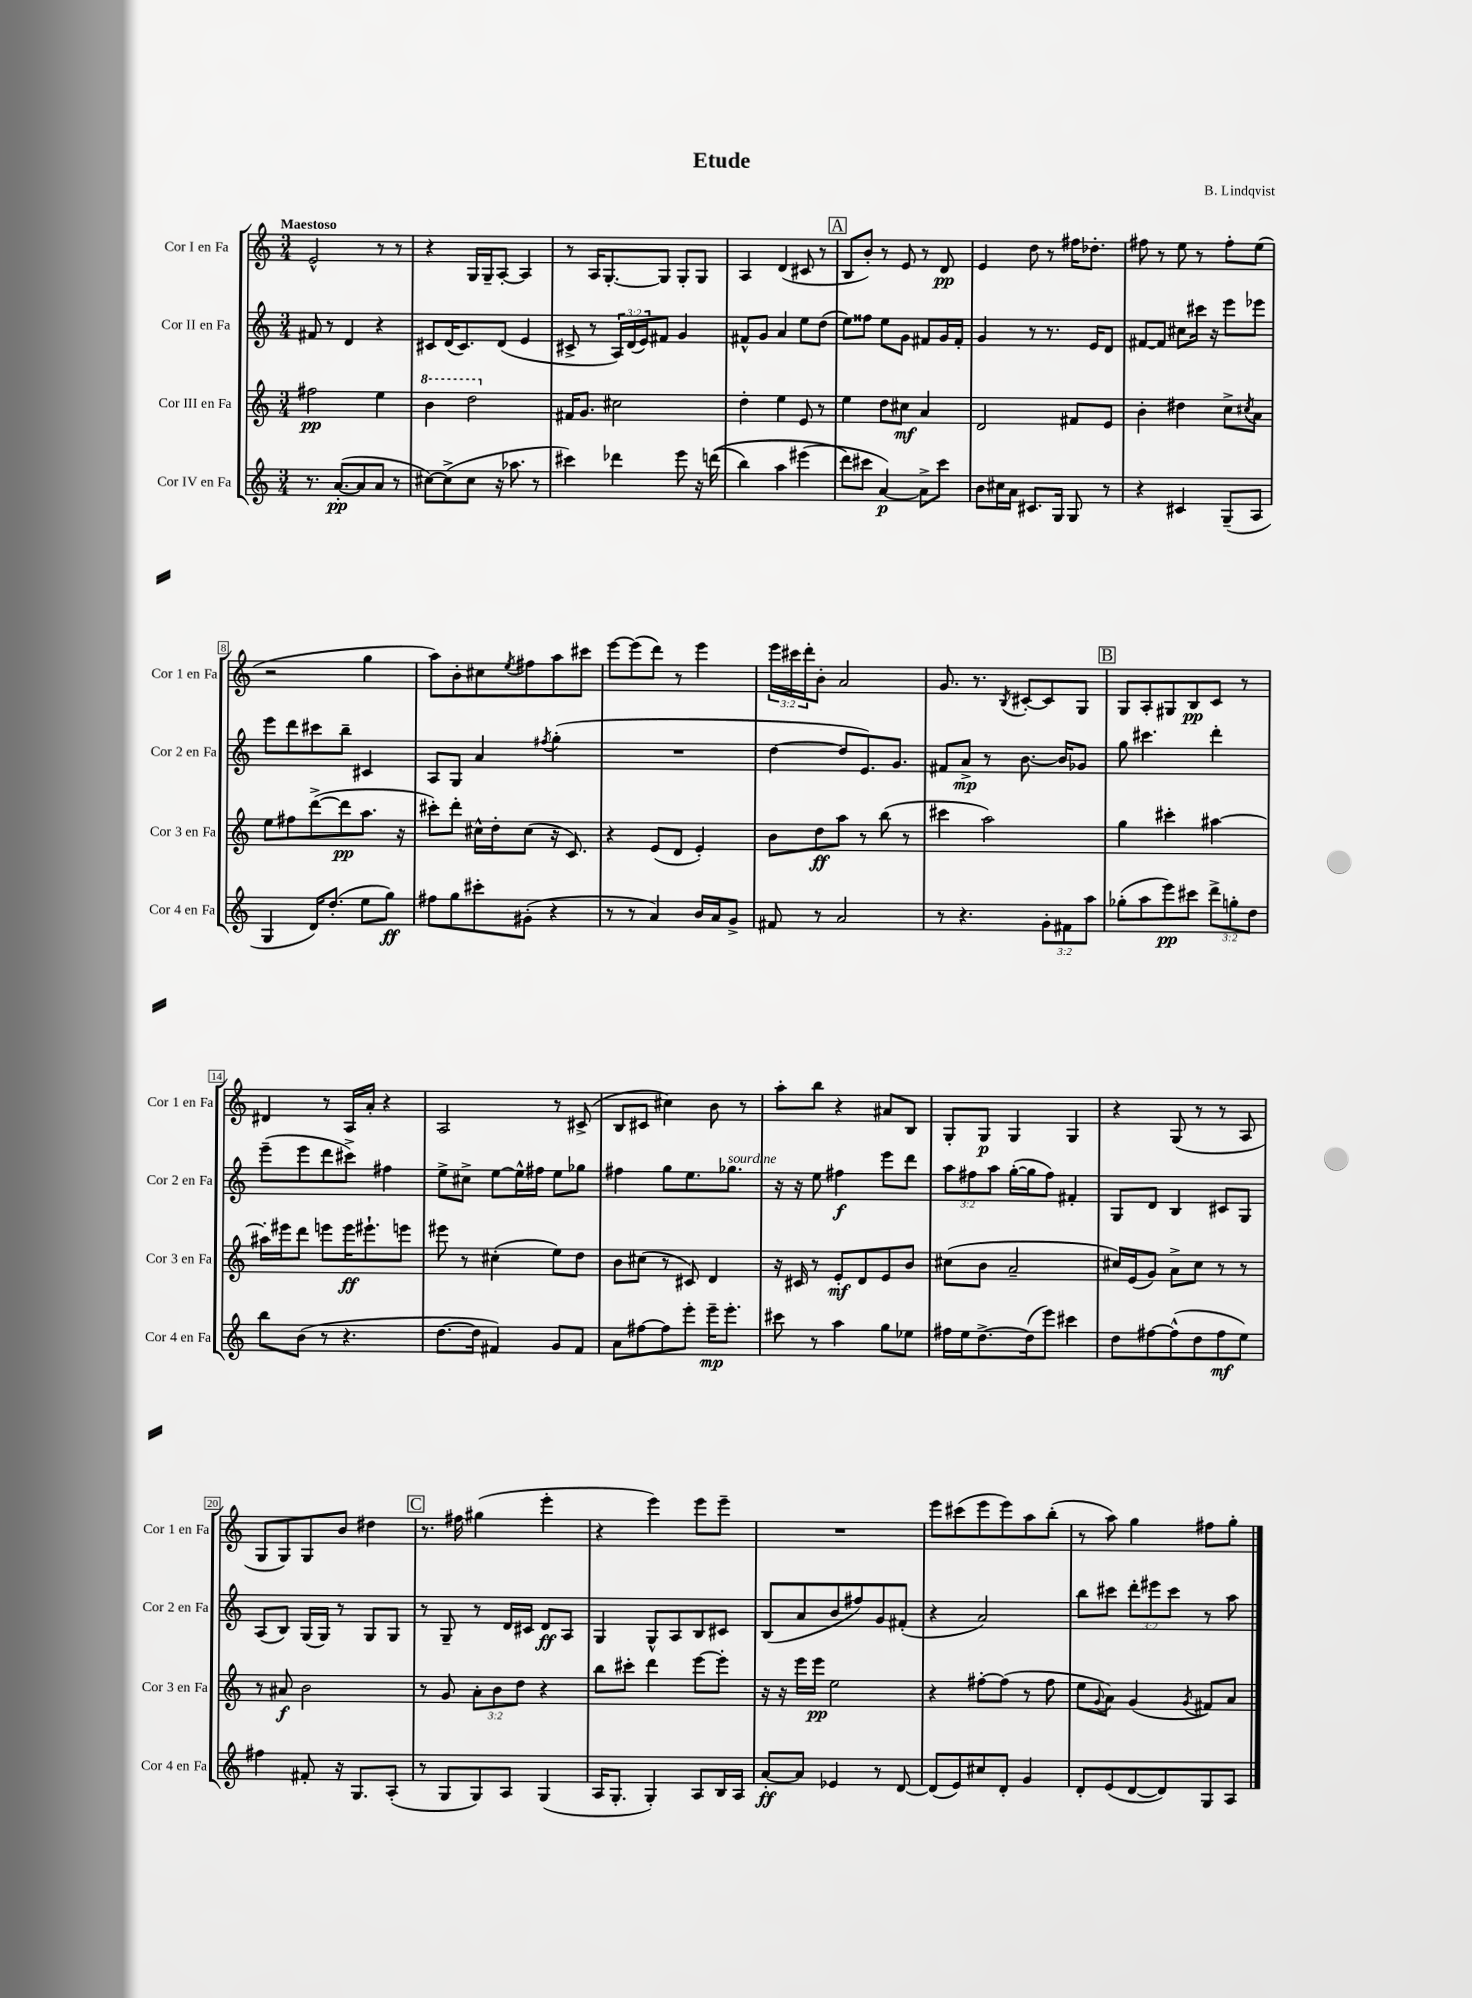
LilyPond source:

\header { title = "Etude" composer = "B. Lindqvist" }
<<
\new StaffGroup <<
\new Staff = "s0" \with { instrumentName = "Cor I en Fa" shortInstrumentName = "Cor 1 en Fa" } {
    \clef treble \key c \major \numericTimeSignature \time 3/4 \override Staff.TupletNumber.text = #tuplet-number::calc-fraction-text \tempo "Maestoso"
    e'2-^ r8 r8 |
    r4 g16 g16-- a8~-. a4 |
    r8 a16 g8.~-. g8 g8-. g8 |
    a4 d'4( cis'8 r8 |
    \mark \markup { \box "A" } b8 b'8-.) r8 e'8 r8 d'8\pp |
    e'4 d''8 r8 fis''16 des''8.-. |
    fis''8 r8 e''8 r8 fis''8-. e''8( |
    r2 g''4 |
    a''8) b'8-. cis''8 \acciaccatura { e''8 } fis''8 a''8 cis'''8 |
    e'''8~ e'''8( d'''8) r8 e'''4 |
    \tuplet 3/2 { e'''16 cis'''16 d'''16-. } b'8-. a'2 |
    g'8. r8. \acciaccatura { b8 } cis'8~-. cis'8 g8 |
    \mark \markup { \box "B" } g8 a8-. gis8 b8\pp c'8 r8 |
    dis'4 r8 a16 a'16-. r4 |
    a2 r8 cis'8->( |
    b8 cis'8 cis''4) b'8 r8 |
    a''8-. b''8 r4 ais'8 b8 |
    g8-. g8\p g4 g4 |
    r4 g8( r8 r8 a8 |
    g8 g8) g8 b'8 dis''4 |
    \mark \markup { \box "C" } r8. fis''16 gis''4( e'''4-. |
    r4 e'''4) e'''8 e'''8-- |
    R2. |
    e'''8 cis'''8( e'''8 e'''8) a''8 b''8-.( |
    r8 a''8) g''4 fis''8 g''8-. \bar "|." |
}
\new Staff = "s1" \with { instrumentName = "Cor II en Fa" shortInstrumentName = "Cor 2 en Fa" } {
    \clef treble \key c \major \numericTimeSignature \time 3/4 \override Staff.TupletNumber.text = #tuplet-number::calc-fraction-text
    fis'8 r8 d'4 r4 |
    cis'8 d'16( cis'8.) d'8( e'4 |
    cis'8-> r8 \tuplet 3/2 { a16) d'16( e'16) } fis'8 g'4 |
    fis'8-^ g'8 a'4 e''8 d''8( |
    \mark \markup { \box "A" } e''8) fisis''8 e''8 g'8 fis'8 g'16 fis'16-. |
    g'4 r8 r8. e'16 d'8 |
    fis'8~ fis'8 cis''8 cis'''16 r16 e'''8 ees'''8 |
    e'''8 d'''8 cis'''8 b''8-- cis'4 |
    a8 g8 a'4 \acciaccatura { fis''8 } g''4-.( |
    R2. |
    d''4~ d''8 e'8.) g'8. |
    fis'8 a'8->\mp r8 b'8.~ b'16 ges'8 |
    \mark \markup { \box "B" } g''8 cis'''4. d'''4-. |
    e'''8--( e'''8 d'''8 cis'''8->) fis''4 |
    e''8-> cis''8-> e''8~ e''16-^ fis''16 e''8 ges''8 |
    fis''4 g''8 e''8. ges''8.^\markup { \italic "sourdine" } |
    r16 r16 e''8 fis''4\f e'''8 d'''8 |
    \tuplet 3/2 { a''8 fis''8 a''8 } g''16~-.( g''16 fis''8) fis'4-. |
    g8 d'8 b4 cis'8 g8 |
    a8( b8) g16( g16) r8 g8 g8 |
    \mark \markup { \box "C" } r8 g8-- r8 d'16 cis'16 d'8\ff a8 |
    g4 g8-^ a8 b8 cis'8 |
    b8( a'8 b'8 fis''8) g'8 fis'8-.( |
    r4 a'2) |
    b''8 cis'''8 \tuplet 3/2 { d'''8-. eis'''8 cis'''8 } r8 a''8 \bar "|." |
}
\new Staff = "s2" \with { instrumentName = "Cor III en Fa" shortInstrumentName = "Cor 3 en Fa" } {
    \clef treble \key c \major \numericTimeSignature \time 3/4 \override Staff.TupletNumber.text = #tuplet-number::calc-fraction-text
    fis''2\pp e''4 |
    \ottava #1 b''4 d'''2 \ottava #0 |
    fis'16 g'8. cis''2 |
    d''4-. e''4 e'8 r8 |
    \mark \markup { \box "A" } e''4 d''8 cis''8\mf a'4 |
    d'2 fis'8 e'8 |
    b'4-. dis''4 c''8-> \acciaccatura { cis''8 } a'8 |
    e''8 fis''8 d'''8~->( d'''8\pp a''8. r16 |
    cis'''8-.) d'''8-. cis''16-^ d''16-. cis''8( r16 c'8.) |
    r4 e'8( d'8 e'4-.) |
    b'8 d''8\ff a''8 r8 b''8( r8 |
    cis'''4 a''2) |
    \mark \markup { \box "B" } g''4 cis'''4-. ais''4~ |
    ais''16-. eis'''16 d'''8 e'''8 e'''16\ff eis'''8.-! e'''8 |
    eis'''8 r8 cis''4-.( e''8) d''8 |
    b'8 cis''8( r8 cis'8) d'4 |
    r16 cis'16 r8 e'8-.\mf d'8 e'8 b'8 |
    cis''8( b'8 a'2-- |
    cis''16) e'16( g'8) a'8-> cis''8 r8 r8 |
    r8 ais'8\f b'2 |
    \mark \markup { \box "C" } r8 g'8 \tuplet 3/2 { a'8-. b'8 d''8 } r4 |
    b''8 cis'''8-. d'''4 e'''8~ e'''8-. |
    r16 r16 e'''16 e'''16\pp e''2 |
    r4 fis''8~-. fis''8( r8 fis''8 |
    e''8 \appoggiatura { g'8 } a'8) g'4( \acciaccatura { g'8 } fis'8) a'8 \bar "|." |
}
\new Staff = "s3" \with { instrumentName = "Cor IV en Fa" shortInstrumentName = "Cor 4 en Fa" } {
    \clef treble \key c \major \numericTimeSignature \time 3/4 \override Staff.TupletNumber.text = #tuplet-number::calc-fraction-text
    r8. a'8.~-.\pp( a'8 a'8 r8 |
    cis''8~) cis''8->( cis''8 r16 aes''8. r8 |
    cis'''4) des'''4 e'''8 r16 d'''16(\( |
    b''4) a''4 eis'''4( |
    \mark \markup { \box "A" } d'''8\) cis'''8 a'4~\p) a'8-> cis'''8 |
    b'8 cis''16 a'16 cis'8. g16 g8 r8 |
    r4 cis'4 g8--( a8 |
    g4 d'16) d''8.-.( e''8 g''8\ff) |
    fis''8 g''8 cis'''8-. gis'8-.( r4 |
    r8 r8 a'4) b'16 a'16 g'8-> |
    fis'8 r8 a'2 |
    r8 r4. \tuplet 3/2 { g'8-. fis'8 a''8 } |
    \mark \markup { \box "B" } ges''8-.( a''8 e'''8\pp) cis'''8 \tuplet 3/2 { d'''8-> g''8-. d''8 } |
    b''8 b'8( r8 r4. |
    d''8.~ d''16 fis'4) g'8 fis'8 |
    a'8 fis''8~ fis''8 e'''8-. e'''16--\mp e'''8.-. |
    cis'''8 r8 a''4 g''8 ees''8 |
    fis''16 e''16 d''8.~-> d''16( e'''8) cis'''4 |
    d''8 fis''8~ fis''8-^( d''8 fis''8\mf e''8) |
    fis''4 fis'8-. r16 g8. a8-.( |
    \mark \markup { \box "C" } r8 g8 g8) a8 g4( |
    a16 g8.-. g4-.) a8 b16 a16 |
    a'8~-.\ff a'8 ees'4 r8 d'8~ |
    d'8( e'8) cis''8 d'8-. g'4 |
    d'8-. e'8( d'8~ d'8) g8 a8 \bar "|." |
}
>>
>>
\layout { \context { \Score \override BarNumber.stencil = #(make-stencil-boxer 0.1 0.3 ly:text-interface::print) } }
